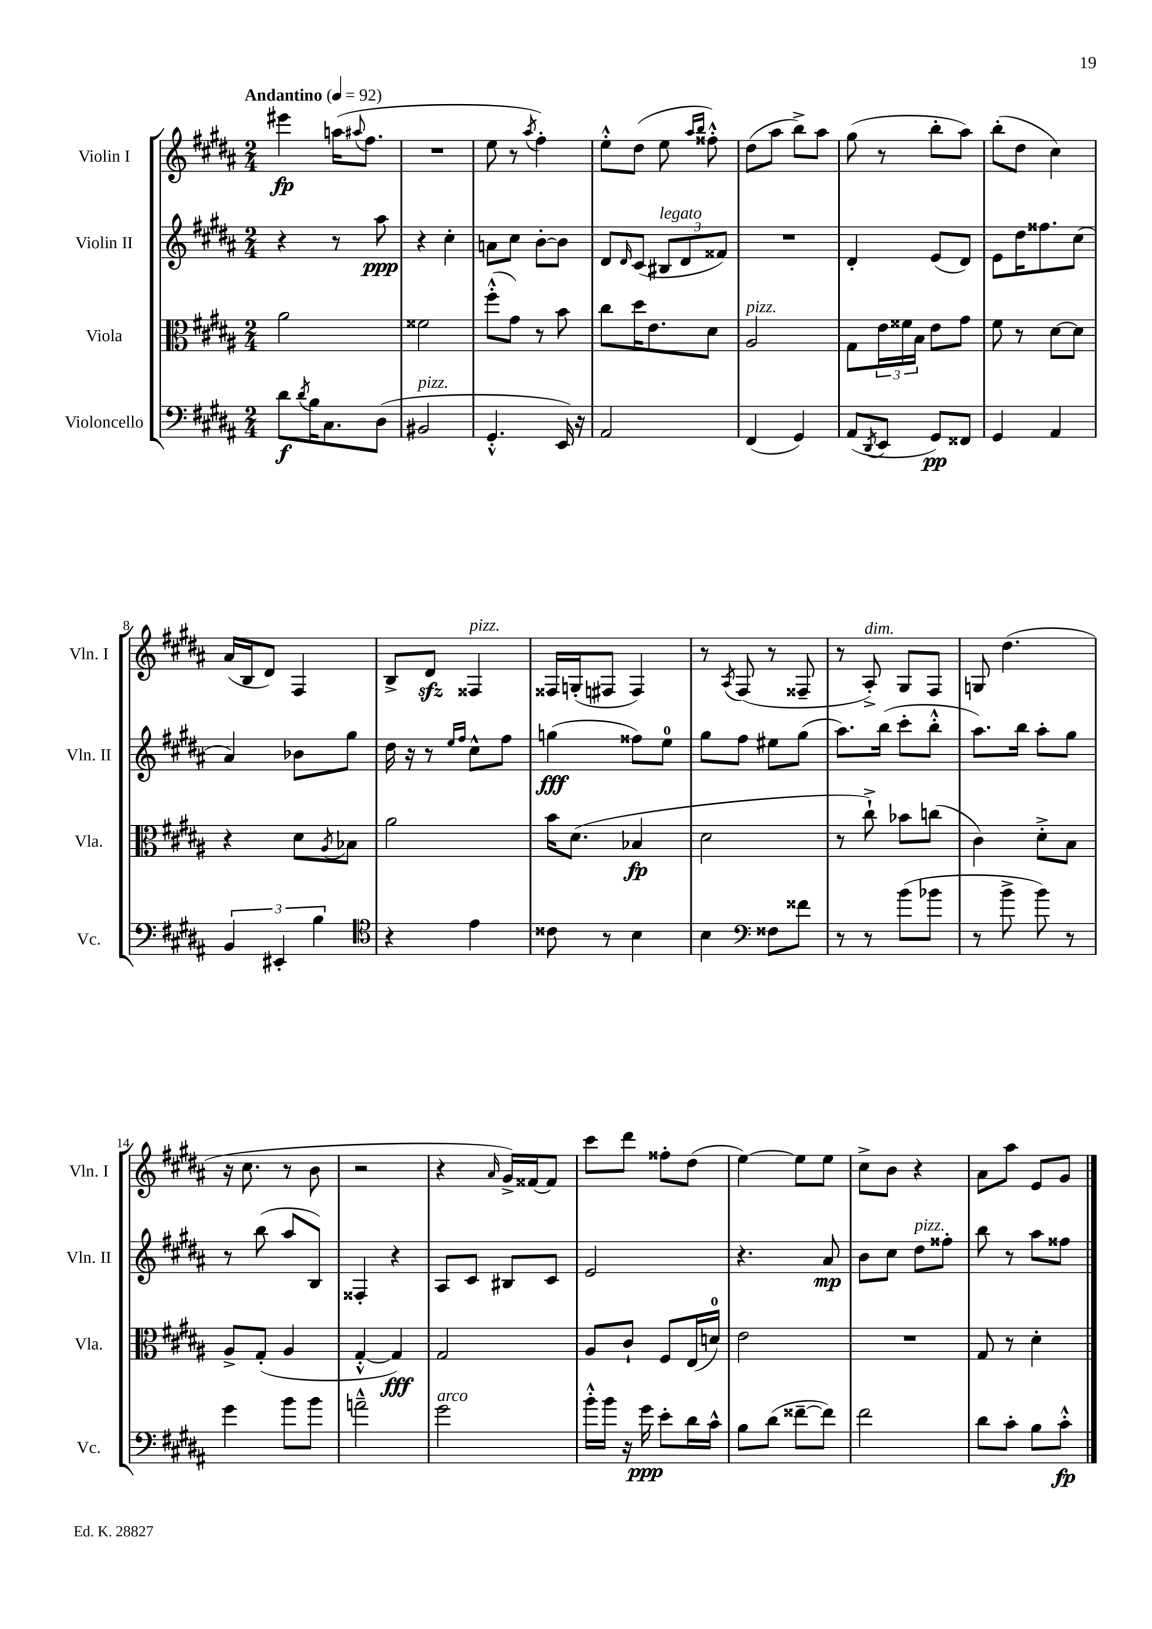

**kern	**kern	**kern	**kern
*staff4	*staff3	*staff2	*staff1
*clefF4	*clefC3	*clefG2	*clefG2
*k[f#c#g#d#a#]	*k[f#c#g#d#a#]	*k[f#c#g#d#a#]	*k[f#c#g#d#a#]
*M2/4	*M2/4	*M2/4	*M2/4
*MM92	*MM92	*MM92	*MM92
8d#\L	2a#\	4r	4eee#\
8qd#/	.	.	.
16B\K	.	.	.
8.C#\	.	.	.
.	.	8r	(16aa\LK
.	.	.	8qqaa#/
.	.	.	8.ff#\J
(8D#\J	.	8aa#\	.
=	=	=	=
2BB#/	2f##\	4r	2r
.	.	4cc#'\	.
=	=	=	=
4.GG#'^^/	(8ff#'^^\L	8a\L	8ee\
.	8g#\J)	8cc#\J	8r
.	.	.	8qaa#/
.	8r	[8b'\L	4ff#'\)
16EE/)	8b\	8b\]J	.
16r	.	.	.
=	=	=	=
2AA#/	8cc#\L	8d#/L	8ee'^^\L
.	.	16qqd#/	.
.	16dd#\K	(8c#/J	(8dd#\J
.	8.e\	.	.
.	.	12B#/L	8ee\
.	.	12d#/	.
.	.	.	16qqaa#/LL
.	.	.	16qqbb/JJ
.	8d#\J	.	8ff##'^^\)
.	.	12f##/J)	.
=	=	=	=
(4FF#/	2A#/	2r	(8dd#\L
.	.	.	8aa#\J
4GG#/)	.	.	8bb^\L)
.	.	.	8aa#\J
=	=	=	=
(8AA#/L	8G#\L	4d#'/	(8gg#\
8qDD#/	.	.	.
8EE/J	24e\L	.	8r
.	24f##\	.	.
.	24B\JJ	.	.
8GG#/L)	8e\L	(8e/L	8bb'\L
8FF##/J	8g#\J	8d#/J)	8aa#\J)
=	=	=	=
4GG#/	8f#\	8e\L	(8bb'\L
.	8r	16dd#\K	8dd#\J
.	.	8.ff##\	.
4AA#/	[8d#\L	.	4cc#\)
.	8d#\]J	(8cc#\J	.
=	=	=	=
6BB/	4r	4a#/)	(16a#/LL
.	.	.	16B/J
.	.	.	8d#/J)
6EE#'/	.	.	.
.	8d#\L	8b-\L	4F#/
6B\	.	.	.
.	8qA#/	.	.
.	8B-\J	8gg#\J	.
=	=	=	=
*clefC4	*	*	*
4r	2a#\	16dd#\	8B^/L
.	.	16r	.
.	.	8r	8d#/J
.	.	16qqee/LL	.
.	.	16qqff#/JJ	.
4e\	.	8cc#^^\L	4F##/
.	.	8ff#\J	.
=	=	=	=
8c##\	16b\LK	(4gg\	16F##/LL
.	(8.d#\J	.	(16G'/J
8r	.	.	8F#/J
4B\	4B-/	8ff##\L)	4F#/)
.	.	8ee\J	.
=	=	=	=
4B\	2d#\	8gg#\L	8r
.	.	.	8qA#/
.	.	8ff#\J	(8F#/
*clefF4	*	*	*
8F##\L	.	8ee#\L	8r
8f##\J	.	(8gg#\J	8F##~/
=	=	=	=
8r	8r	8.aa#\L)	8r
8r	8cc#`^\)	.	8A#'^/)
.	.	(16bb\Jk	.
(8b\L	8b-\L	8ccc#'\L	8G#/L
8b-\J	(8cc\J	8bb'^^\J	8F#/J
=	=	=	=
8r	4c#\)	8.aa#\L)	8G/
8b^\	.	.	(4.dd#\
.	.	16bb\Jk	.
8b\)	8d#'^\L	8aa#'\L	.
8r	8B\J	8gg#\J	.
=	=	=	=
4g#\	8A#^/L	8r	16r
.	.	.	8.cc#\
.	(8G#'/J	(8bb\	.
8b\L	4A#/	8aa#/L	8r
8b\J	.	8B/J)	8b\
=	=	=	=
2a~^^\	[4G#'^^/	4F##'/	2r
.	4G#/])	4r	.
=	=	=	=
2g#\	2G#/	8A#/L	4r
.	.	8c#/J	.
.	.	.	16qqa#/
.	.	8B#/L	16g#^/LL)
.	.	.	[16f##/J
.	.	8c#/J	8f##/]J
=	=	=	=
16b'^^\LL	8A#/L	2e/	8ccc#\L
16b\JJ	.	.	.
16r	8c#`/J	.	8ddd#\J
16g#\	.	.	.
8e'\L	8F#/L	.	8ff##'\L
16d#\L	(16E/L	.	(8dd#\J
16c#^^\JJ	16d/JJ)	.	.
=	=	=	=
8B\L	2e\	4.r	[4ee\)
(8d#\J	.	.	.
[8f##~\L	.	.	8ee\]L
8f##\]J)	.	8a#/	8ee\J
=	=	=	=
2f#\	2r	8b\L	8cc#^\L
.	.	8cc#\J	8b\J
.	.	8dd#\L	4r
.	.	8ff##'\J	.
=	=	=	=
8d#\L	8G#/	8bb\	8a#\L
8c#'\J	8r	8r	8aa#\J
8B\L	4d#'\	8aa#\L	8e/L
8c#'^^\J	.	8ff##\J	8g#/J
==	==	==	==
*-	*-	*-	*-
